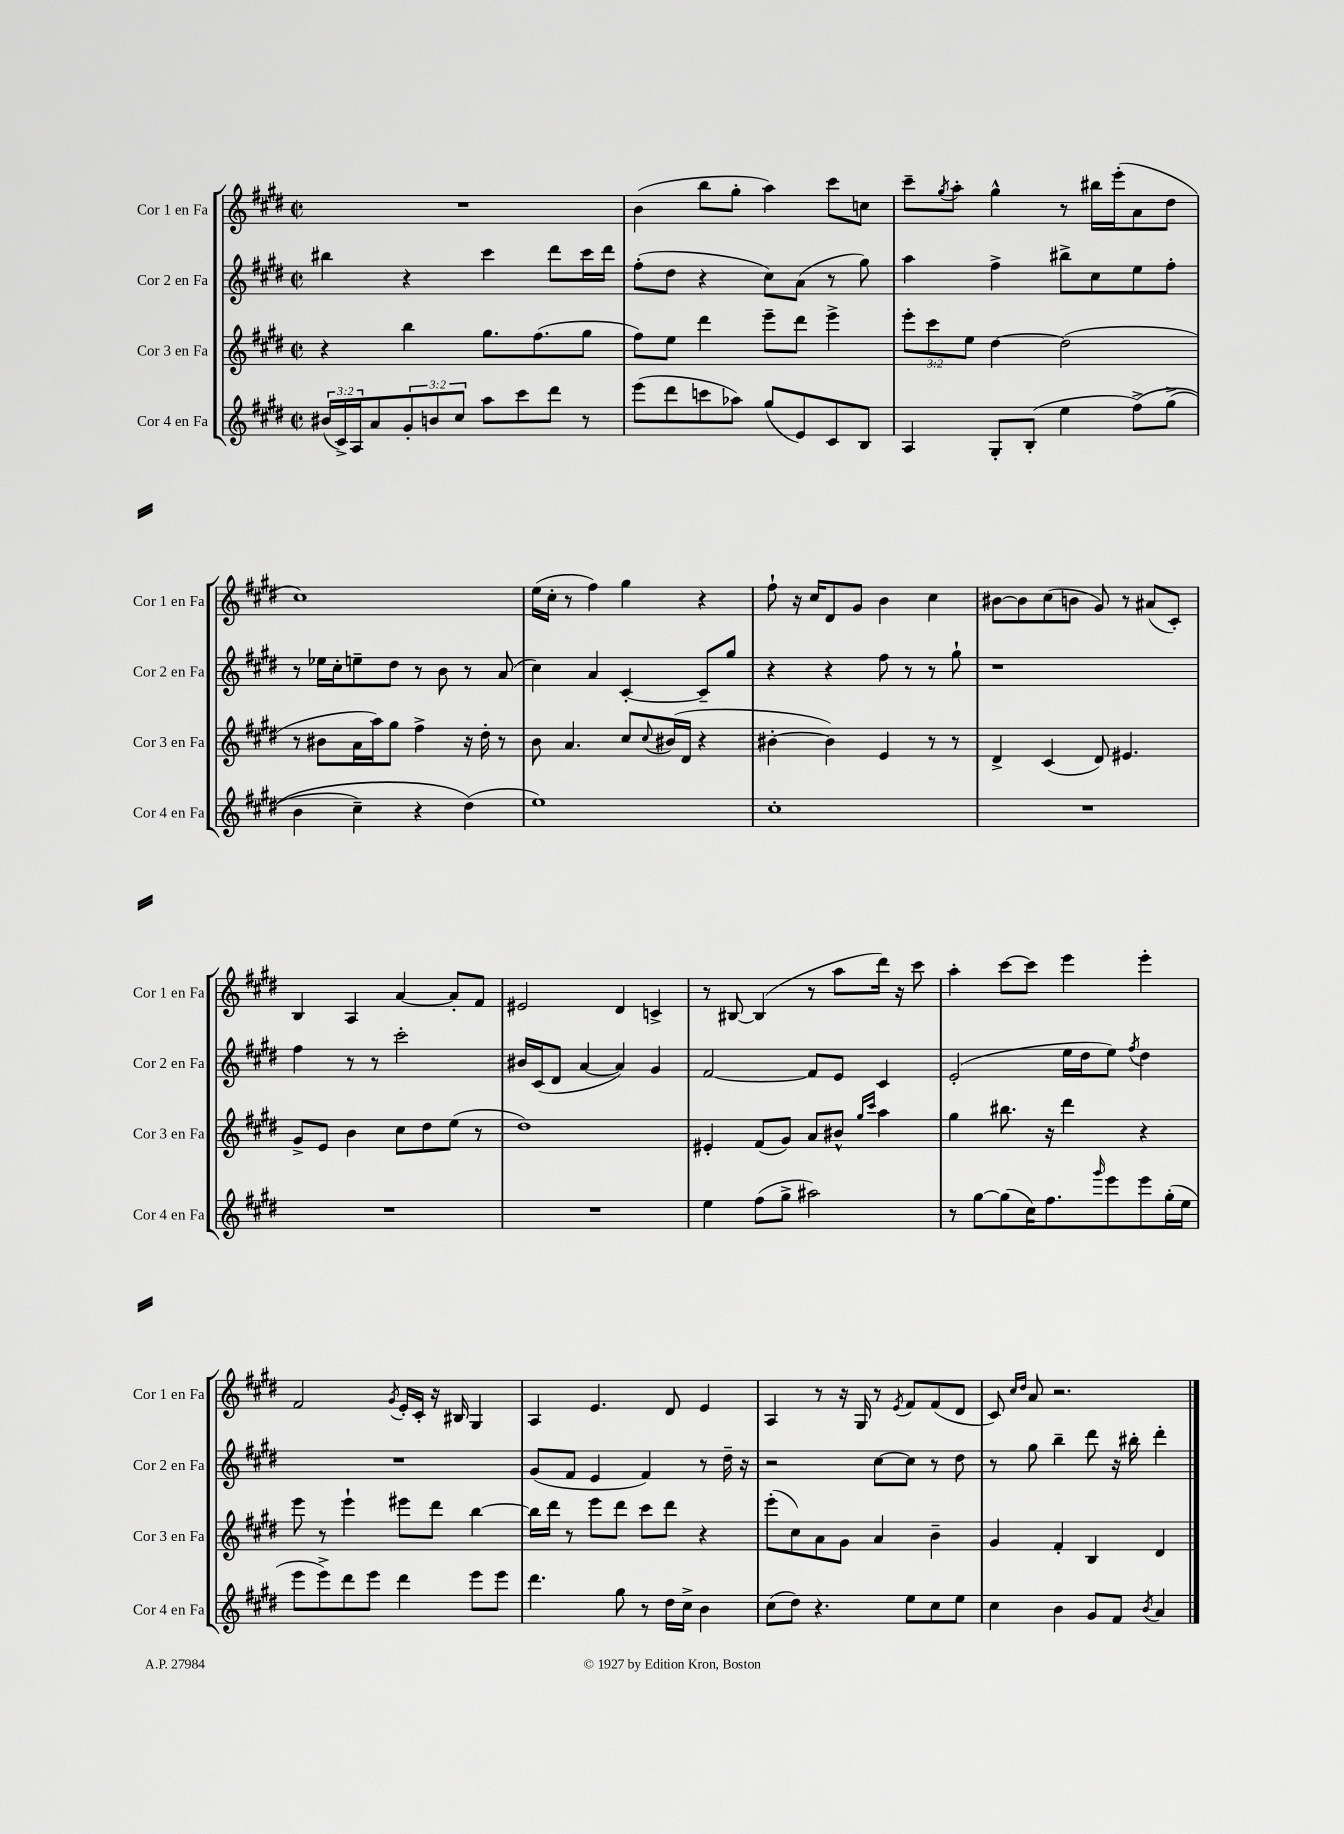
<<
\new StaffGroup <<
\new Staff = "s0" \with { instrumentName = "Cor 1 en Fa" shortInstrumentName = "Cor 1 en Fa" } {
    \clef treble \key e \major \defaultTimeSignature \time 2/2
    R1 |
    b'4( b''8 gis''8-. a''4) cis'''8 c''8 |
    cis'''8-- \acciaccatura { gis''8 } a''8-. gis''4-^ r8 bis''16 e'''16-.( a'8 dis''8 |
    cis''1) |
    e''16( cis''16-. r8 fis''4) gis''4 r4 |
    fis''8-! r16 cis''16 dis'8 gis'8 b'4 cis''4 |
    bis'8~ bis'8 cis''8( b'8 gis'8) r8 ais'8( cis'8-.) |
    b4 a4 a'4~ a'8-. fis'8 |
    eis'2 dis'4 c'4-> |
    r8 bis8~ bis4( r8 a''8 dis'''16) r16 cis'''8 |
    a''4-. cis'''8~ cis'''8 e'''4 e'''4-. |
    fis'2 \acciaccatura { gis'8 } e'16-. cis'16-. r16 bis16 gis4 |
    a4 e'4. dis'8 e'4 |
    a4 r8 r16 gis16 r8 \acciaccatura { e'8 } fis'8 fis'8( dis'8 |
    cis'8) \grace { cis''16 dis''16 } a'8 r2. \bar "|." |
}
\new Staff = "s1" \with { instrumentName = "Cor 2 en Fa" shortInstrumentName = "Cor 2 en Fa" } {
    \clef treble \key e \major \defaultTimeSignature \time 2/2
    bis''4 r4 cis'''4 dis'''8 cis'''16 dis'''16 |
    fis''8-.( dis''8 r4 cis''8) a'8( r8 gis''8) |
    a''4 fis''4-> bis''8-> cis''8 e''8 fis''8-. |
    r8 ees''16 cis''16-. e''8-- dis''8 r8 b'8 r8 a'8( |
    cis''4) a'4 cis'4~-. cis'8-- gis''8 |
    r4 r4 fis''8 r8 r8 gis''8-! |
    r1 |
    fis''4 r8 r8 cis'''2-. |
    bis'16 cis'16( dis'8 a'4~ a'4) gis'4 |
    fis'2~ fis'8 e'8 cis'4 |
    e'2-.( e''16 dis''16 e''8) \acciaccatura { fis''8 } dis''4 |
    R1 |
    gis'8( fis'8 e'4 fis'4) r8 dis''16-- r16 |
    r2 cis''8~ cis''8 r8 dis''8 |
    r8 gis''8 b''4-- dis'''8 r16 bis''16-. dis'''4-. \bar "|." |
}
\new Staff = "s2" \with { instrumentName = "Cor 3 en Fa" shortInstrumentName = "Cor 3 en Fa" } {
    \clef treble \key e \major \defaultTimeSignature \time 2/2 \override Staff.TupletNumber.text = #tuplet-number::calc-fraction-text
    r4 b''4 gis''8. fis''8.( gis''8 |
    fis''8) e''8 dis'''4 e'''8-- dis'''8 e'''4-> |
    \tuplet 3/2 { e'''8-. cis'''8 e''8 } dis''4~ dis''2( |
    r8 bis'8 a'16 a''16) gis''8 fis''4-> r16 dis''16-. r8 |
    b'8 a'4. cis''8 \appoggiatura { cis''8 } bis'16( dis'16 r4 |
    bis'4~-. bis'4) e'4 r8 r8 |
    dis'4-> cis'4( dis'8) eis'4. |
    gis'8-> e'8 b'4 cis''8 dis''8 e''8( r8 |
    dis''1) |
    eis'4-. fis'8( gis'8) a'8 bis'8-^ \grace { gis''16 cis'''16 } a''4 |
    gis''4 bis''8. r16 dis'''4 r4 |
    e'''8 r8 e'''4-! eis'''8 dis'''8 b''4~ |
    b''16 dis'''16 r8 e'''8 dis'''8 cis'''8 dis'''8 r4 |
    e'''8-.( cis''8) a'8 gis'8 a'4 b'4-- |
    gis'4 fis'4-. b4 dis'4 \bar "|." |
}
\new Staff = "s3" \with { instrumentName = "Cor 4 en Fa" shortInstrumentName = "Cor 4 en Fa" } {
    \clef treble \key e \major \defaultTimeSignature \time 2/2 \override Staff.TupletNumber.text = #tuplet-number::calc-fraction-text
    \tuplet 3/2 { bis'16( cis'16->) a16 } a'8 \tuplet 3/2 { gis'8-. b'8 cis''8 } a''8 cis'''8 dis'''8 r8 |
    e'''8( dis'''8 c'''8 aes''8) gis''8( e'8) cis'8 b8 |
    a4 gis8-. b8-.( e''4 fis''8->)\( gis''8->( |
    b'4 cis''4--) r4 dis''4(\) |
    e''1) |
    cis''1-. |
    R1 |
    R1 |
    R1 |
    e''4 fis''8( gis''8-> ais''2) |
    r8 gis''8~ gis''8( cis''16) fis''8. \grace { gis'''16 } e'''8 e'''8 gis''16-.( e''16 |
    e'''8 e'''8->) dis'''8 e'''8 dis'''4 e'''8 e'''8 |
    dis'''4. gis''8 r8 dis''16 cis''16-> b'4 |
    cis''8( dis''8) r4. e''8 cis''8 e''8 |
    cis''4 b'4 gis'8 fis'8 \acciaccatura { b'8 } a'4 \bar "|." |
}
>>
>>
\layout { \context { \Score \remove "Bar_number_engraver" } }
